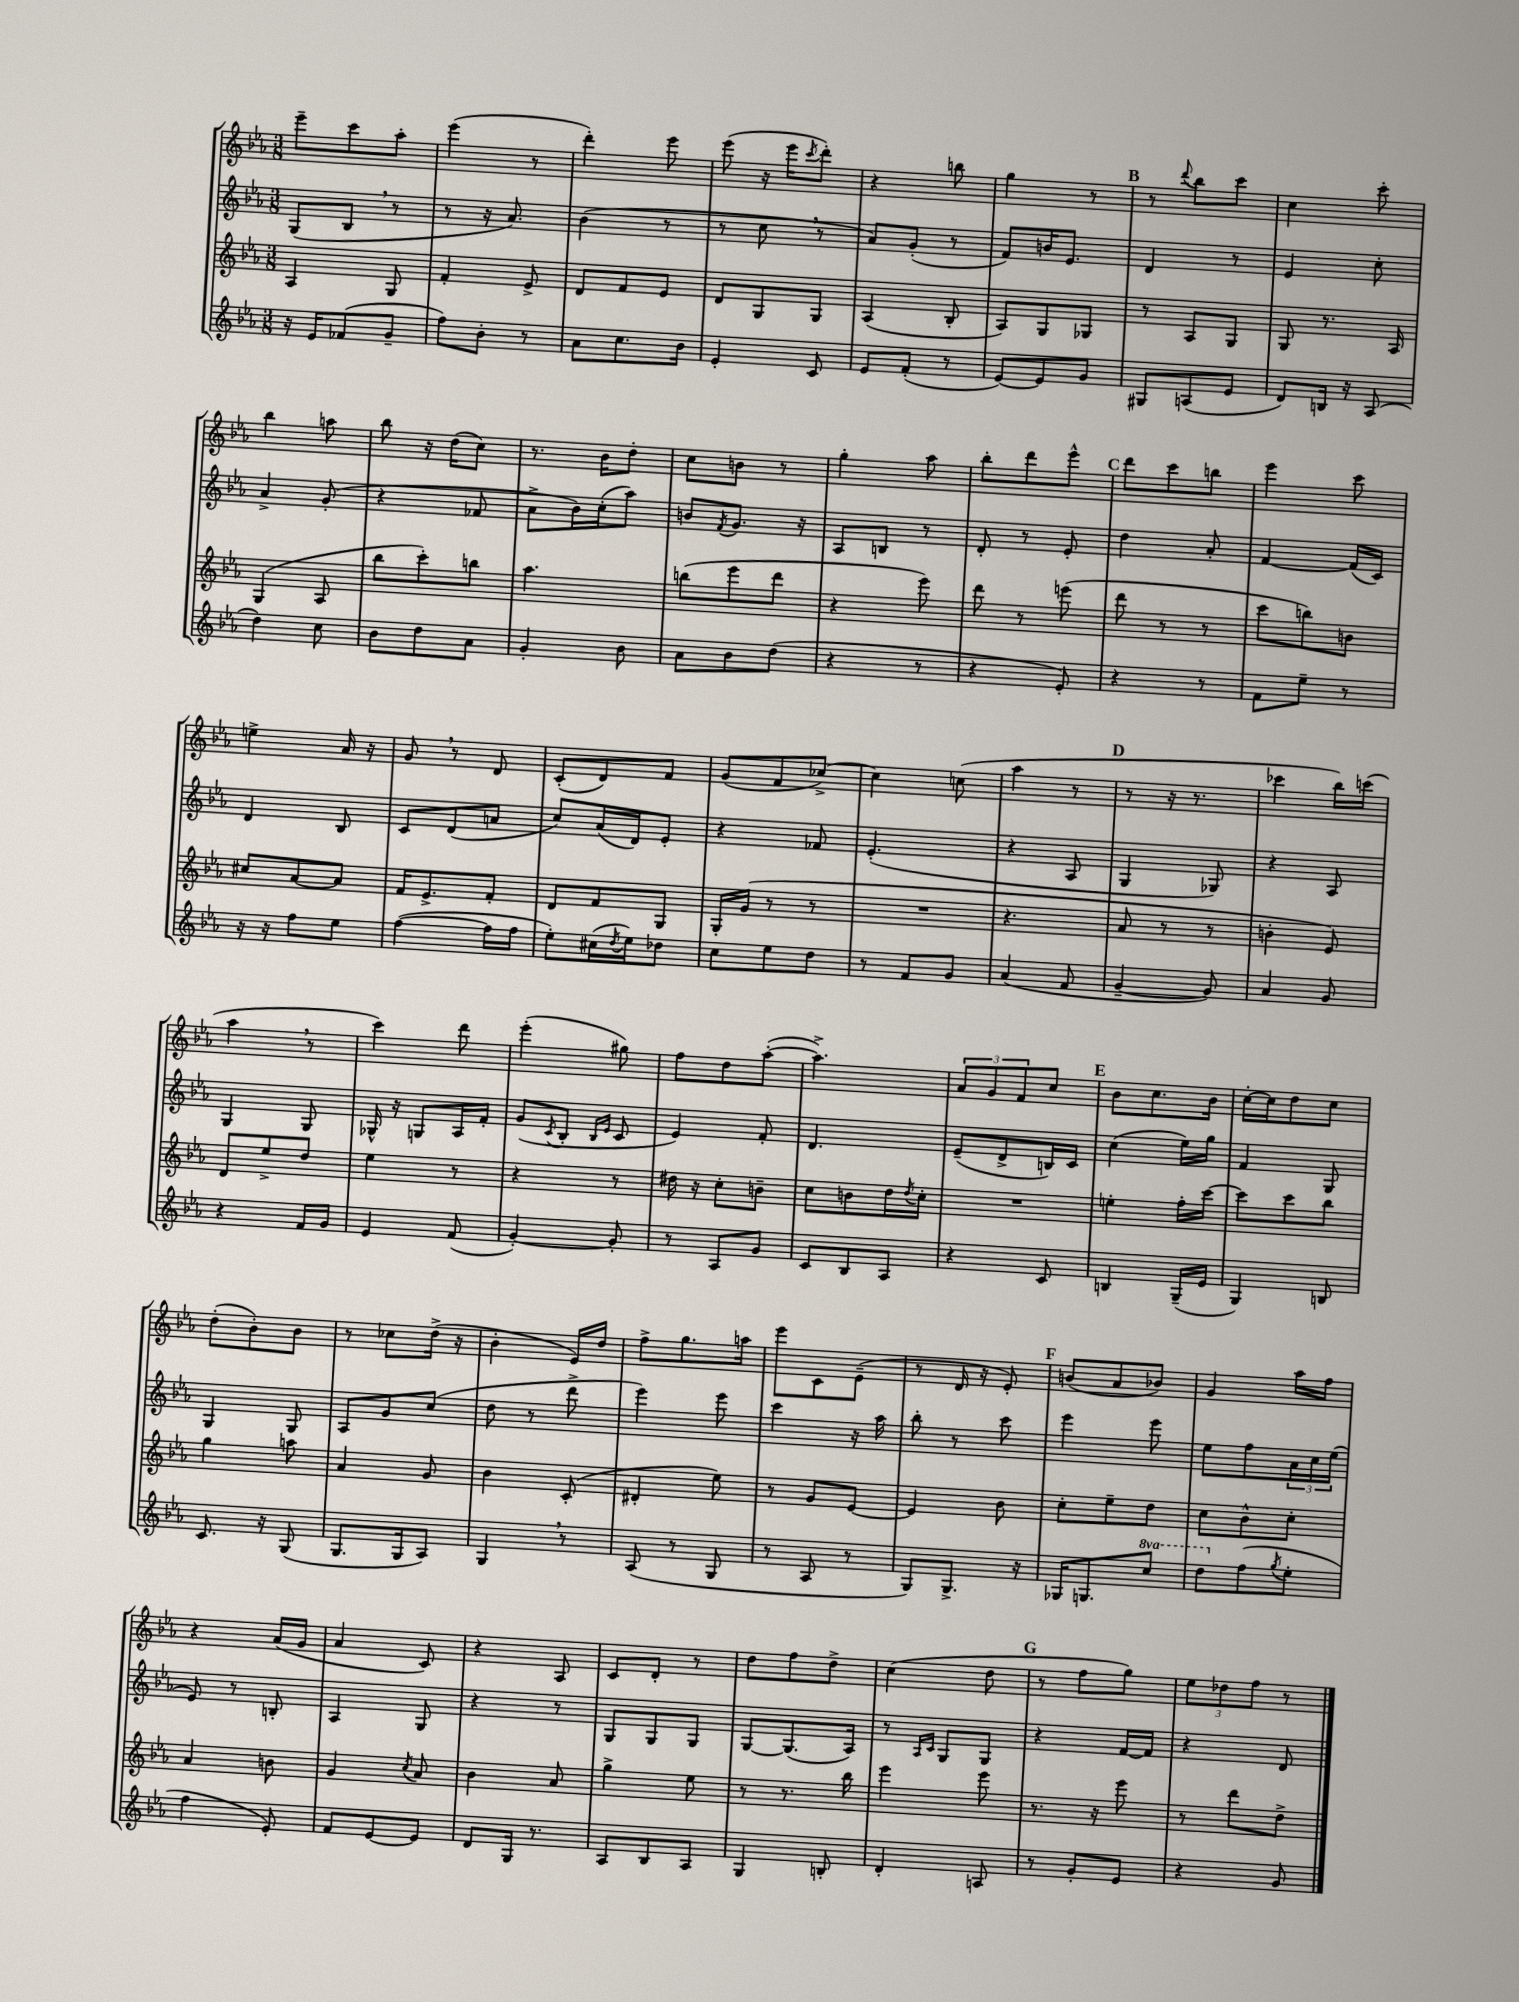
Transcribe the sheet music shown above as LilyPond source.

<<
\new StaffGroup <<
\new Staff = "s0" {
    \clef treble \key ees \major \numericTimeSignature \time 3/8
    ees'''8-- c'''8 aes''8-. |
    ees'''4( r8 |
    d'''4-.) ees'''8 |
    ees'''8( r16 ees'''16 \acciaccatura { c'''8 } d'''8-.) |
    r4 b''8 |
    g''4 r8 |
    \mark \markup { \bold "B" } r8 \appoggiatura { d'''8 } bes''8 c'''8 |
    c''4 c'''8-. |
    bes''4 a''8 |
    bes''8 r16 d''16( c''8) |
    r8. bes'16 d''8-. |
    c''8 b'8 r8 |
    g''4-. aes''8 |
    bes''8-. d'''8 ees'''8-^ |
    \mark \markup { \bold "C" } d'''8 c'''8 b''8 |
    ees'''4 c'''8 |
    e''4-> aes'16 r16 |
    g'8 \breathe r8 d'8 |
    c'8-.( d'8) f'8 |
    g'8( f'8 ces''8~->) |
    ces''4 c''8( |
    aes''4 r8 |
    \mark \markup { \bold "D" } r8 r16 r8. |
    ces'''4 bes''16) c'''16( |
    aes''4 \breathe r8 |
    c'''4) d'''8 |
    ees'''4-.( gis''8) |
    f''8 d''8 aes''8~-.( |
    aes''4.->) |
    \tuplet 3/2 { aes'8 g'8 f'8 } c''8 |
    \mark \markup { \bold "E" } bes'8 c''8. bes'16 |
    c''16~-. c''16 d''8 c''8 |
    d''8-.( bes'8-.) bes'8 |
    r8 ces''8 d''16->( r16 |
    bes'4-. ees'16) d''16 |
    f''8-> g''8. a''16 |
    ees'''8 c'8 ees'8--( |
    r8 d'16 r16 ees'8-.) |
    \mark \markup { \bold "F" } b'8( aes'8 bes'8) |
    g'4 aes''16 f''16 |
    r4 aes'16( g'16 |
    aes'4 c'8) |
    r4 aes8 |
    c'8 d'8-. r8 |
    d''8 f''8 d''8-> |
    c''4( d''8 |
    \mark \markup { \bold "G" } r8 f''8 g''8) |
    \tuplet 3/2 { ees''8 des''8 f''8 } r8 \bar "|." |
}
\new Staff = "s1" {
    \clef treble \key ees \major \numericTimeSignature \time 3/8
    g8( bes8 \breathe r8 |
    r8 r16 aes'8.) |
    bes'4( r8 |
    r8 c''8 \breathe r8 |
    aes'8) g'8-.( r8 |
    f'8) b'16 ees'8. |
    \mark \markup { \bold "B" } d'4 r8 |
    ees'4 c''8-. |
    aes'4-> g'8-.( |
    r4 fes'8 |
    aes'8-> bes'16) c''16-.( aes''8) |
    b'8 \acciaccatura { f'8 } g'8. r16 |
    aes8 b8 r8 |
    d'8-. r8 ees'8-. |
    \mark \markup { \bold "C" } d''4 aes'8-. |
    f'4~ f'16( c'16) |
    d'4 bes8 |
    c'8 d'8( a'8 |
    c''8) aes'16( d'16) ees'8-. |
    r4 fes'8 |
    ees'4.-.( |
    r4 aes8 |
    \mark \markup { \bold "D" } g4 ges8) |
    r4 aes8 |
    g4 g8 |
    ges16-^ r16 g8 aes16 f'16-. |
    g'8( \acciaccatura { c'8 } bes8-. \grace { bes16 ees'16 } c'8 |
    ees'4) f'8-. |
    d'4. |
    ees'8--( d'8-> b16) c'16 |
    \mark \markup { \bold "E" } c''4( ees''16) g''16 |
    f'4 g8 |
    g4 g8 |
    aes8 g'8 c''8( |
    d''8 r8 d'''8-> |
    ees'''4) ees'''8 |
    c'''4 r16 aes''16 |
    bes''8-. r8 c'''8 |
    \mark \markup { \bold "F" } ees'''4 ees'''8 |
    ees''8 f''8 \tuplet 3/2 { aes'16 c''16 ees''16( } |
    ees'8) r8 b8-. |
    aes4 g8 |
    r4 r8 |
    g8 g8 g8 |
    g8~ g8.( aes16) |
    r8 \grace { aes16 c'16 } g8 g8 |
    \mark \markup { \bold "G" } r4 f'16~ f'16 |
    r4 d'8 \bar "|." |
}
\new Staff = "s2" {
    \clef treble \key ees \major \numericTimeSignature \time 3/8
    aes4 g8 |
    f'4-. ees'8-> |
    d'8 f'8 ees'8 |
    d'8 g8 g8 |
    aes4( bes8-. |
    aes8) g8 ges8 |
    \mark \markup { \bold "B" } r8 aes8 g8 |
    g8 r8. aes16 |
    g4( aes8 |
    bes''8 c'''8-.) b''8 |
    aes''4. |
    b''8( ees'''8 d'''8 |
    r4 ees'''8) |
    d'''8 r8 e'''8( |
    \mark \markup { \bold "C" } d'''8 r8 r8 |
    c'''8 b''8) b'8 |
    cis''8 aes'8~ aes'8 |
    f'16 ees'8.-> f'8-. |
    d'8 f'8 g8 |
    g16-. g'16( r8 r8 |
    R4. |
    r4. |
    \mark \markup { \bold "D" } aes'8 r8 r8 |
    b'4-. ees'8) |
    d'8 ees''8-> d''8 |
    ees''4 r8 |
    r4 r8 |
    dis''16 r16 c''8-. b'8-- |
    c''8 b'8 d''16 \acciaccatura { d''8 } c''16-. |
    R4. |
    \mark \markup { \bold "E" } e''4-. f''16-. c'''16~ |
    c'''8 c'''8 bes''8 |
    g''4 a''8 |
    aes'4 g'8 |
    bes'4 c'8-.( |
    dis'4-. ees''8) |
    r8 g'8 ees'8~ |
    ees'4 bes'8 |
    \mark \markup { \bold "F" } c''8-. ees''8-- d''8 |
    c''8 bes'8-^ c''8-. |
    aes'4 b'8 |
    g'4 \acciaccatura { c''8 } aes'8 |
    bes'4 aes'8 |
    g''4-> ees''8 |
    r8 r8. bes''16 |
    ees'''4 ees'''8 |
    \mark \markup { \bold "G" } r8. r16 ees'''8 |
    r8 d'''8 d''8-> \bar "|." |
}
\new Staff = "s3" {
    \clef treble \key ees \major \numericTimeSignature \time 3/8 \set Staff.ottavationMarkups = #ottavation-simple-ordinals
    r16 ees'16 fes'8( g'8-- |
    f''8) bes'8-. r8 |
    aes'8 c''8. bes'16 |
    ees'4-. c'8 |
    ees'8 f'8-.( r8 |
    ees'8~) ees'8 g'8 |
    \mark \markup { \bold "B" } gis8 a8( ees'8 |
    d'8) b16 r16 aes8( |
    d''4) c''8 |
    bes'8 d''8 aes'8 |
    g'4-. bes'8 |
    aes'8 bes'8 d''8( |
    r4 r8 |
    r4 ees'8-.) |
    \mark \markup { \bold "C" } r4 r8 |
    f'8 ees''8-- r8 |
    r16 r16 f''8 ees''8 |
    f''4~( f''16 f''16 |
    ees''8-.) cis''16( \acciaccatura { d''8 } ees''16) des''8 |
    c''8 ees''8 d''8 |
    r8 f'8 g'8 |
    aes'4( f'8 |
    \mark \markup { \bold "D" } g'4~-- g'8) |
    aes'4 g'8 |
    r4 f'16 g'16 |
    ees'4 f'8( |
    g'4~-.) g'8-. |
    r8 aes8 g'8 |
    c'8 bes8 aes8 |
    r4 c'8 |
    \mark \markup { \bold "E" } b4 g16--( ees'16 |
    g4) b8 |
    c'8. r16 g8( |
    g8. g16 aes8) |
    g4 \breathe r8 |
    aes8( r8 g8 |
    r8 aes8 r8 |
    g8) g8.-> r16 |
    \mark \markup { \bold "F" } ges16 g8. \ottava #1 c'''8 |
    d'''8 \ottava #0 f''8( \acciaccatura { g''8 } ees''8-. |
    f''4 ees'8-.) |
    f'8 ees'8~ ees'8 |
    d'8 g16 r8. |
    aes8 bes8 aes8 |
    g4 b8-. |
    d'4-. a8 |
    \mark \markup { \bold "G" } r8 g'8-. ees'8 |
    r4 g'8 \bar "|." |
}
>>
>>
\layout { \context { \Score \remove "Bar_number_engraver" } }
